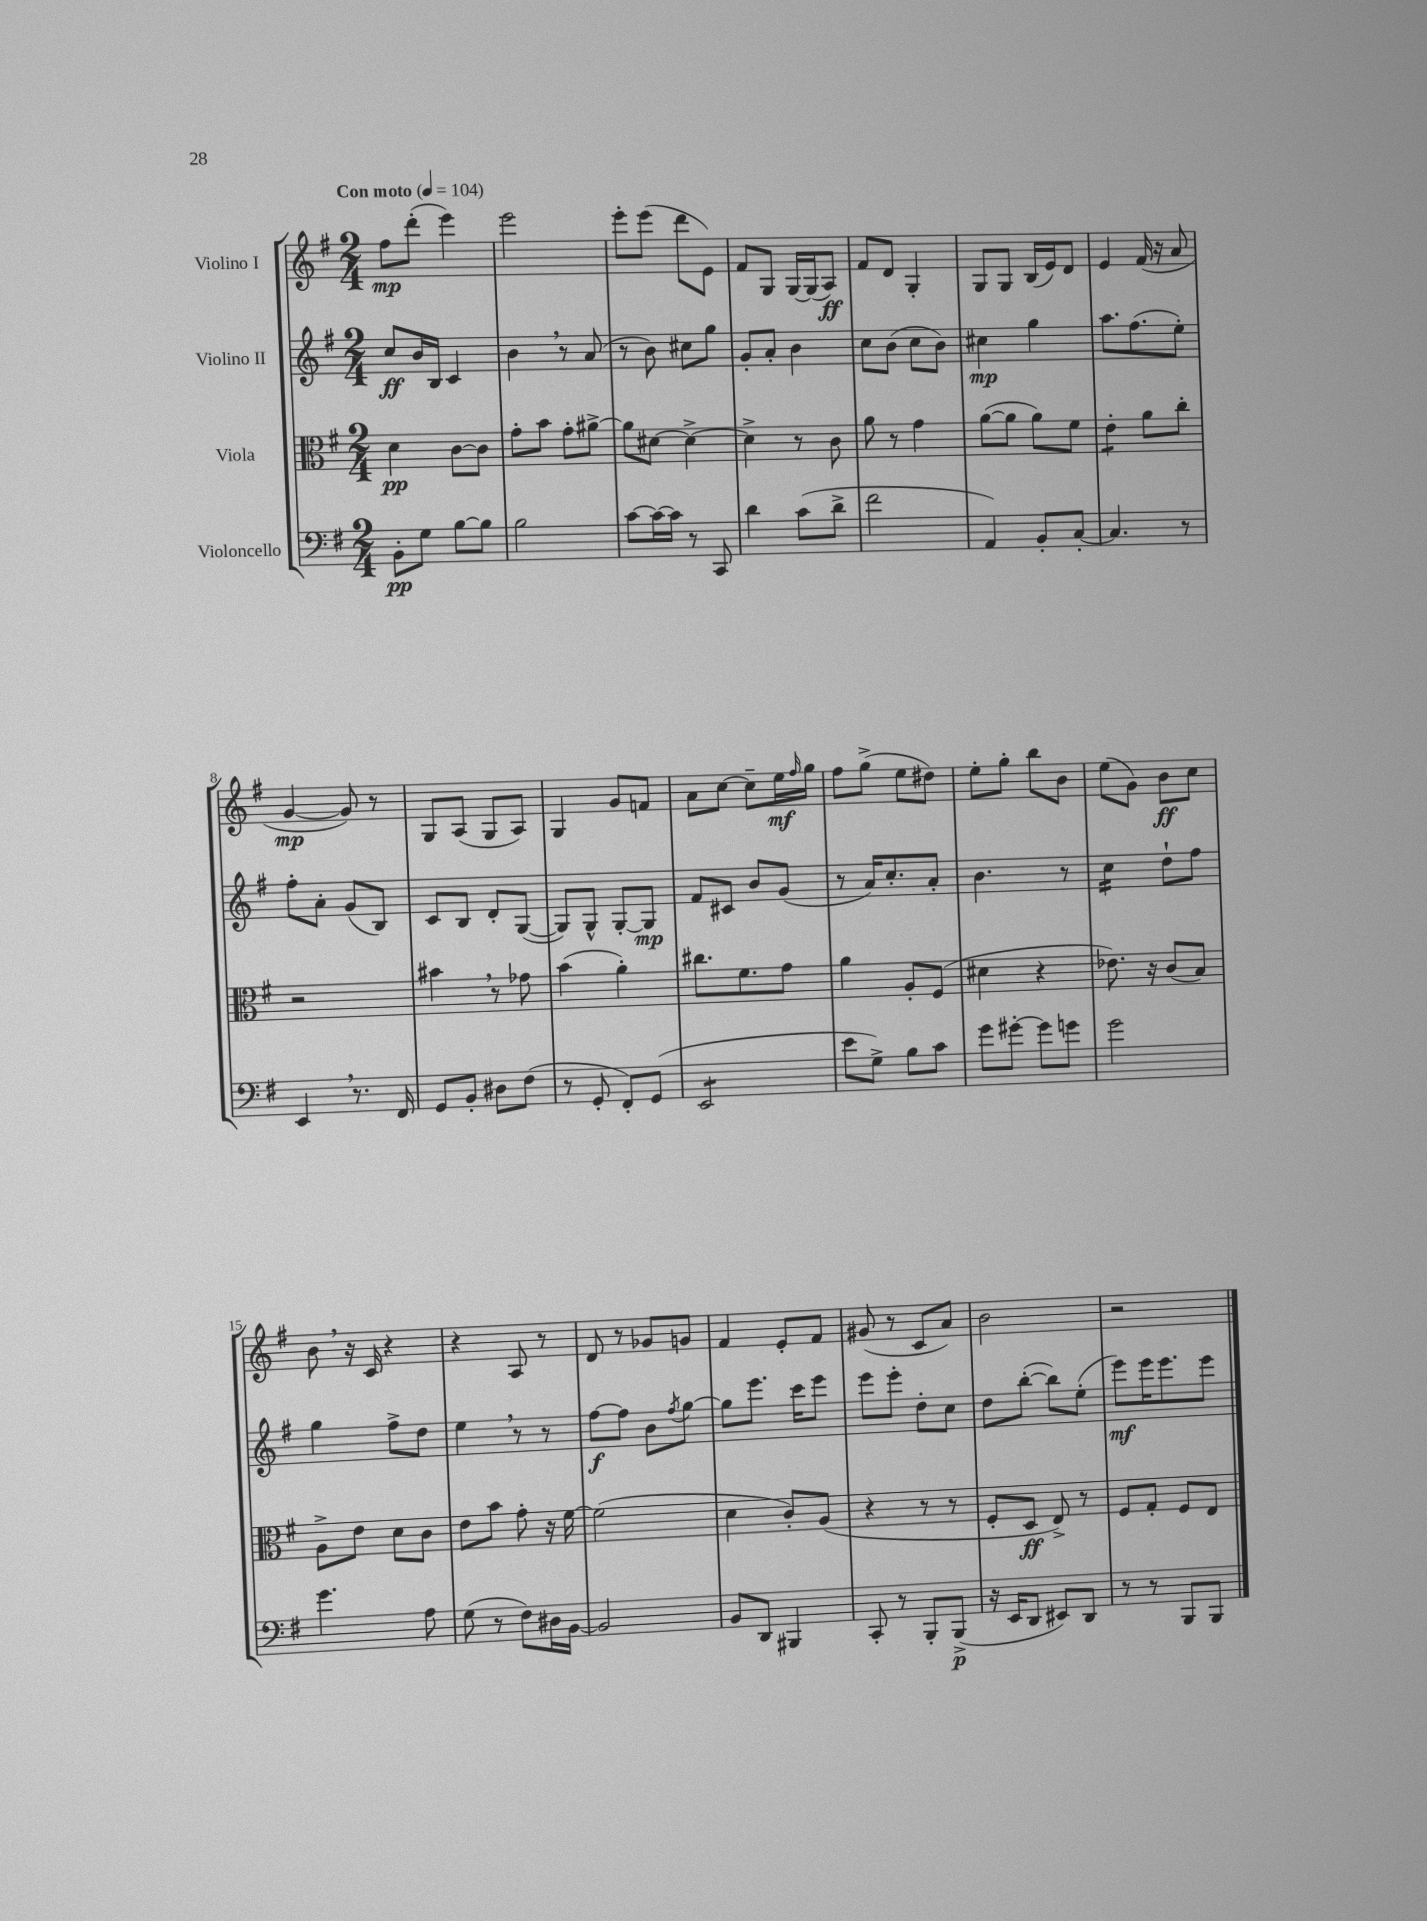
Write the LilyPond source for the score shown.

<<
\new StaffGroup <<
\new Staff = "s0" \with { instrumentName = "Violino I" } {
    \clef treble \key g \major \numericTimeSignature \time 2/4 \tempo "Con moto" 4 = 104
    fis''8\mp d'''8-.( e'''4) |
    e'''2 |
    e'''8-. e'''8( d'''8 e'8) |
    fis'8 g8 g16~ g16( a8\ff) |
    fis'8 d'8 g4-. |
    g8 g8 b16( e'16) d'8 |
    e'4 fis'16( r16 a'8 |
    g'4~\mp g'8) r8 |
    g8 a8( g8 a8) |
    g4 g'8 f'8 |
    a'8 c''8~ c''8-- e''16\mf \grace { fis''16 } g''16 |
    fis''8 g''8->( e''8 dis''8) |
    e''8-. g''8-. b''8 b'8 |
    e''8( g'8) b'8\ff c''8 |
    b'8 \breathe r16 c'16 r4 |
    r4 a8 r8 |
    d'8 r8 ges'8 g'8 |
    fis'4 e'8-. fis'8 |
    gis'8( r8 c'8 a'8) |
    b'2 |
    r2 \bar "|." |
}
\new Staff = "s1" \with { instrumentName = "Violino II" } {
    \clef treble \key g \major \numericTimeSignature \time 2/4
    c''8\ff b'16 b16 c'4 |
    b'4 \breathe r8 a'8( |
    r8 b'8) cis''8 g''8 |
    g'8-. a'8-. b'4 |
    c''8 b'8( c''8 b'8) |
    cis''4\mp g''4 |
    a''8. fis''8.( e''8-.) |
    fis''8-. a'8-. g'8( b8) |
    c'8 b8 d'8-. g8~( |
    g8) g8-^ g8~-. g8\mp |
    fis'8 cis'8 b'8 g'8( |
    r8 a'16) c''8.-. a'8-. |
    b'4. r8 |
    c''4:16 d''8-! fis''8 |
    g''4 fis''8-> d''8 |
    e''4 \breathe r8 r8 |
    fis''8~\f fis''8 b'8 \acciaccatura { fis''8 } g''8~ |
    g''8 e'''8. c'''16 e'''8 |
    e'''8 e'''8-. d''8-. c''8 |
    d''8 b''8~-.( b''8) e''8-.( |
    e'''8\mf) e'''16 e'''8. e'''8 \bar "|." |
}
\new Staff = "s2" \with { instrumentName = "Viola" } {
    \clef alto \key g \major \numericTimeSignature \time 2/4
    d'4\pp c'8~ c'8 |
    g'8-. b'8 g'8-. ais'8~-> |
    ais'8 dis'8~ dis'4~-> |
    dis'4-> r8 c'8 |
    a'8 r8 g'4 |
    a'8~( a'8 a'8) fis'8 |
    e'4:8-. a'8 c''8-. |
    r2 |
    bis'4 \breathe r8 ges'8 |
    b'4( a'4-.) |
    cis''8. fis'8. g'8 |
    a'4 a8-. fis8( |
    dis'4 r4 |
    ees'8.) r16 c'8( b8) |
    a8-> e'8 d'8 c'8 |
    e'8 b'8 g'8-. r16 fis'16~ |
    fis'2( |
    d'4 c'8-.) a8( |
    r4 r8 r8 |
    fis8-. d8\ff e8->) r8 |
    fis8 g8-. fis8 e8 \bar "|." |
}
\new Staff = "s3" \with { instrumentName = "Violoncello" } {
    \clef bass \key g \major \numericTimeSignature \time 2/4
    b,8-.\pp g8 b8~ b8 |
    b2 |
    c'8~ c'16~ c'16 r8 c,8 |
    d'4 c'8( d'8-> |
    fis'2 |
    a,4) b,8-. c8~-. |
    c4. r8 |
    e,4 \breathe r8. fis,16 |
    g,8 b,8-. dis8 fis8( |
    r8 g,8-. fis,8-.) g,8( |
    e,2:8 |
    e'8 g8->) b8 c'8 |
    g'8 gis'8~-. gis'8 g'8 |
    g'2 |
    g'4. a8 |
    g8( r8 fis8) dis16 b,16~ |
    b,2 |
    b,8 d,8 bis,,4 |
    c,8-. r8 b,,8-. b,,8->\p( |
    r16 e,16 d,8 eis,8) d,8 |
    r8 r8 b,,8 b,,8 \bar "|." |
}
>>
>>
